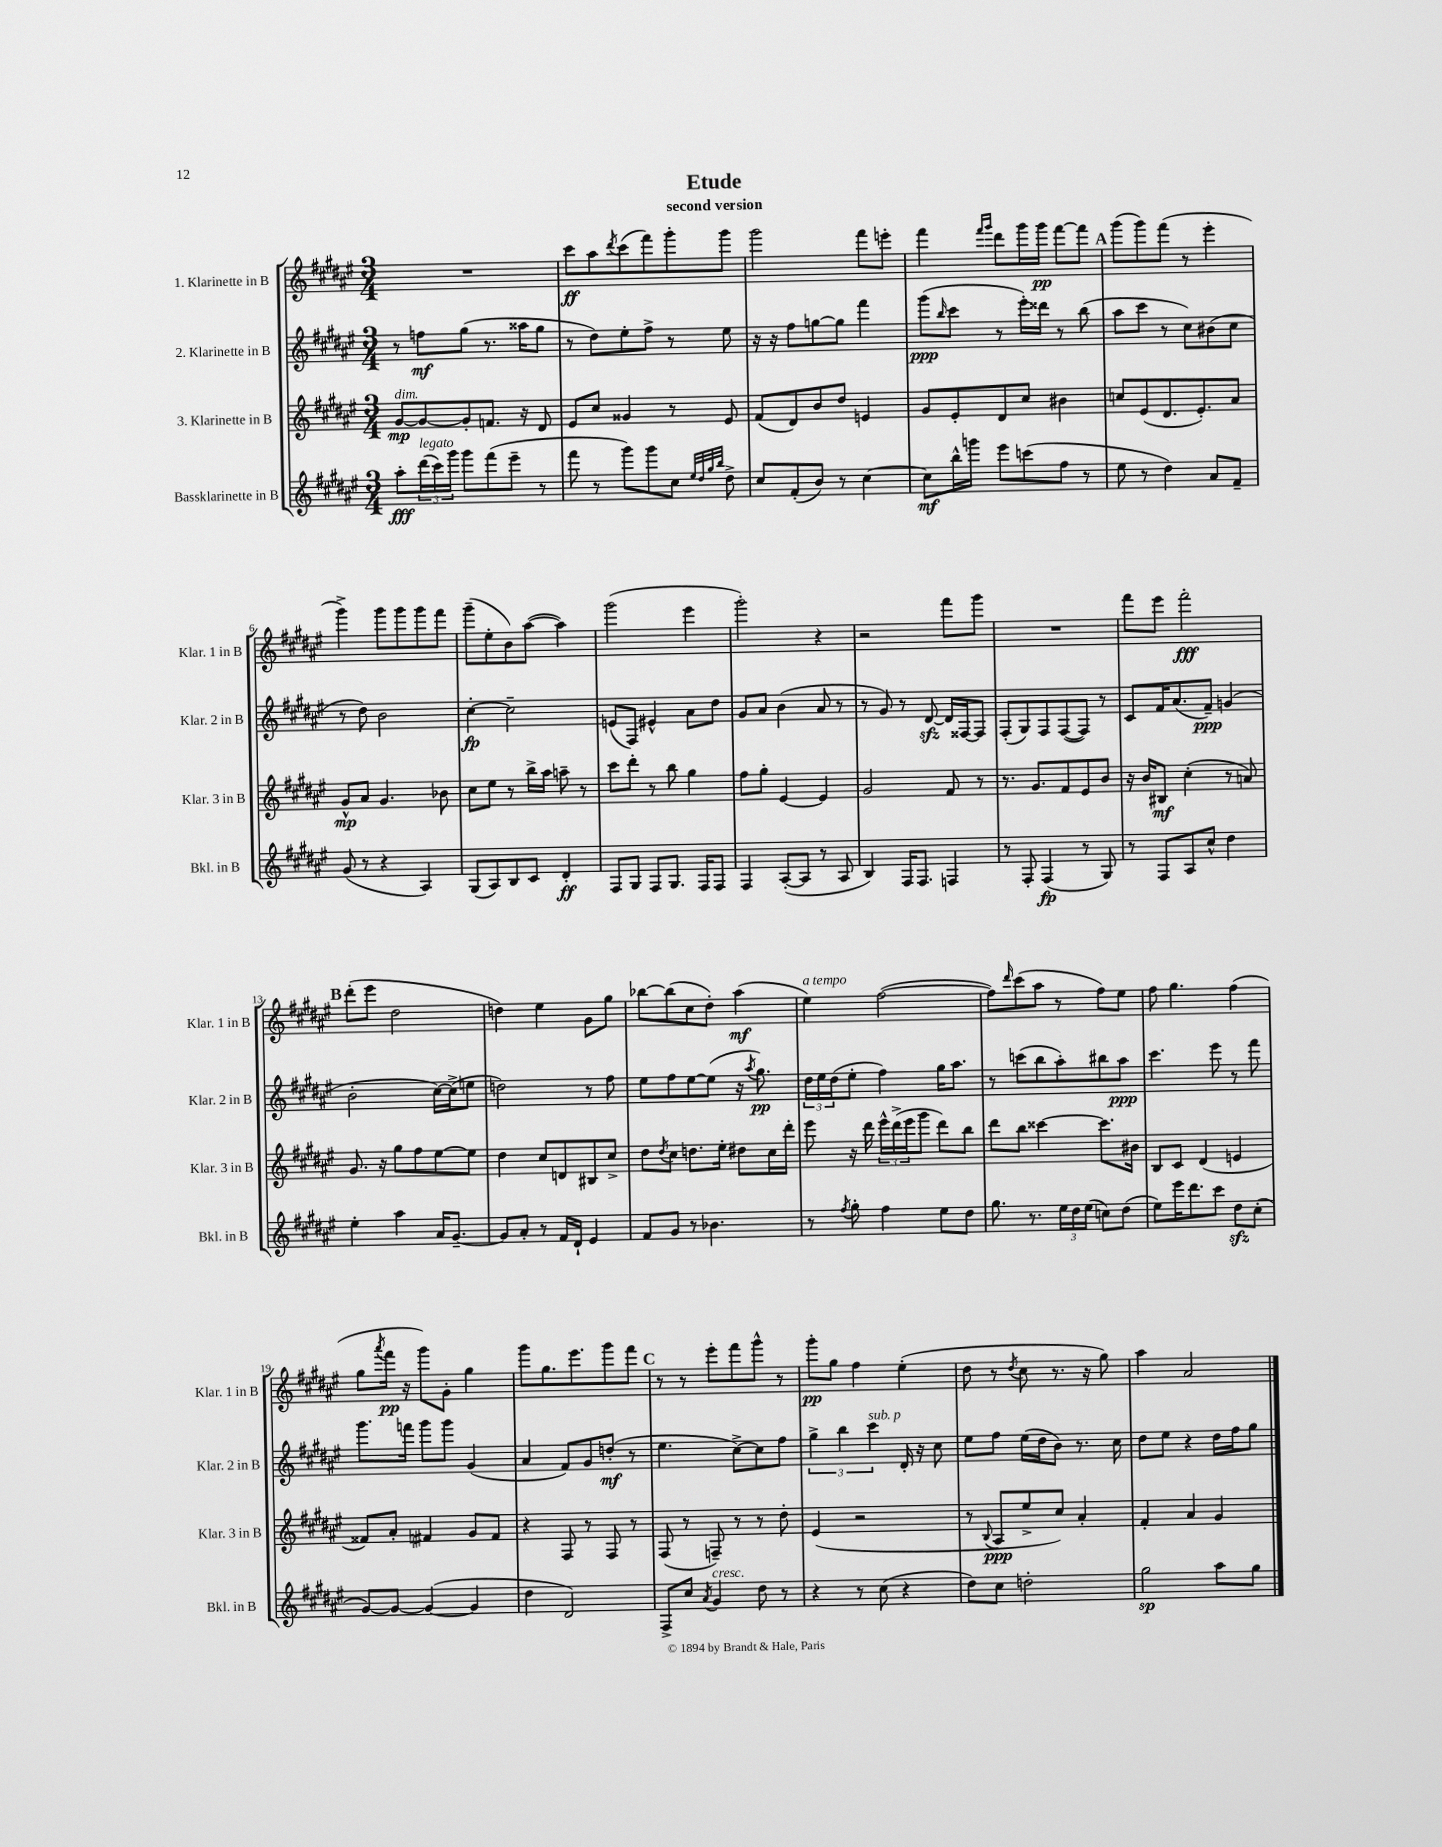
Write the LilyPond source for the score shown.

\header { title = "Etude" subtitle = "second version" }
<<
\new StaffGroup <<
\new Staff = "s0" \with { instrumentName = "1. Klarinette in B" shortInstrumentName = "Klar. 1 in B" } {
    \clef treble \key fis \major \numericTimeSignature \time 3/4
    R2. |
    cis'''8\ff ais''8 \acciaccatura { dis'''8 } cis'''8( fis'''8) gis'''8-. gis'''8 |
    gis'''2 fis'''8 e'''8-. |
    fis'''4 \grace { fis'''16 gis'''16 } dis'''8 gis'''16 gis'''16\pp fis'''8~ fis'''8 |
    \mark \markup { \bold "A" } gis'''8( gis'''8) fis'''8( r8 eis'''4-. |
    gis'''4->) gis'''8 gis'''8 gis'''8 fis'''8 |
    gis'''8--( eis''8-. b'8) ais''8~( ais''4) |
    gis'''2( eis'''4 |
    gis'''2-.) r4 |
    r2 fis'''8 gis'''8 |
    R2. |
    fis'''8 eis'''8 fis'''2-.\fff |
    \mark \markup { \bold "B" } dis'''8-.( eis'''8 dis''2 |
    d''4) eis''4 gis'8 gis''8 |
    bes''8~ bes''8( cis''8 dis''8-.) ais''4\mf( |
    eis''4^\markup { \italic "a tempo" }) fis''2~( |
    fis''8) \grace { dis'''16 } cis'''8( ais''8 r8 fis''8) eis''8 |
    fis''8 gis''4. fis''4( |
    gis''8 \acciaccatura { ais'''8 } fis'''16\pp r16 gis'''8) gis'8-. gis''4 |
    gis'''8 gis''8. eis'''8. gis'''8 fis'''8 |
    \mark \markup { \bold "C" } r8 r8 eis'''8-. fis'''8 gis'''8-^ r8 |
    gis'''8-.\pp gis''8 fis''4 eis''4-.( |
    dis''8 r8 \acciaccatura { dis''8 } cis''8 r8. r16 gis''8) |
    ais''4 ais'2 \bar "|." |
}
\new Staff = "s1" \with { instrumentName = "2. Klarinette in B" shortInstrumentName = "Klar. 2 in B" } {
    \clef treble \key fis \major \numericTimeSignature \time 3/4
    r8 f''8\mf gis''8( r8. aisis''16 gis''8 |
    r8 dis''8) eis''8-. fis''8-> r8 eis''8 |
    r16 r16 fis''8 g''8~ g''8 fis'''4 |
    gis'''8\ppp( \grace { b''16 } cis'''8 r8 eis'''16-.) disis'''16 r8 b''8( |
    \mark \markup { \bold "A" } ais''8 cis'''8 r8 cis''8) bis'8( cis''8 |
    r8 dis''8) b'2 |
    cis''4~-.\fp cis''2-- |
    e'8( fis8) eis'4-^ ais'8 dis''8 |
    gis'8 ais'8 b'4( ais'8 r8 |
    r8 gis'8) r8 dis'8~\sfz dis'16 fisis16~ fisis8 |
    fis8-.( gis8) fis8 fis8~( fis8) r8 |
    cis'8 fis'16 ais'8.( fis'8--\ppp) g'4( |
    \mark \markup { \bold "B" } b'2-. cis''16~) cis''16->( e''8 |
    d''2) r8 fis''8 |
    eis''8 fis''8 eis''8~ eis''8( r16 \acciaccatura { ais''8 } gis''8.\pp) |
    \tuplet 3/2 { dis''16 eis''16 dis''16( } eis''8-. fis''4) gis''16 ais''8. |
    r8 c'''8( b''8 ais''8-.) bis''8 ais''8\ppp |
    cis'''4. eis'''8 r8 fis'''8 |
    gis'''8. f'''16 gis'''8 gis'''8 gis'4( |
    ais'4 fis'8) gis'8 d''8-.\mf( r8 |
    \mark \markup { \bold "C" } eis''4. cis''8~->) cis''8 fis''8 |
    \tuplet 3/2 { gis''4-> b''4 cis'''4^\markup { \italic "sub. p" } } dis'16-. r16 cis''8 |
    eis''8 fis''8 eis''16( dis''16 b'8) r8. cis''16 |
    dis''8 eis''8 r4 dis''16 fis''16 gis''8 \bar "|." |
}
\new Staff = "s2" \with { instrumentName = "3. Klarinette in B" shortInstrumentName = "Klar. 3 in B" } {
    \clef treble \key fis \major \numericTimeSignature \time 3/4
    gis'8~\mp^\markup { \italic "dim." } gis'8~ gis'8-. f'8. r16 dis'8 |
    eis'8 cis''8 gisis'4 r8 eis'8 |
    fis'8( dis'8) b'8 dis''8 e'4 |
    gis'8 eis'8-. dis'8 cis''8 bis'4 |
    \mark \markup { \bold "A" } c''8 eis'8( dis'8. eis'8.-.) ais'8 |
    gis'8-^\mp ais'8 gis'4. bes'8 |
    cis''8 eis''8 r8 b''16-> ais''16 a''8-- r8 |
    cis'''8 dis'''8-. r8 b''8 gis''4 |
    fis''8 gis''8-. eis'4~ eis'4 |
    gis'2 fis'8 r8 |
    r8. gis'8. fis'8 eis'8 b'8 |
    r16 b'16 bis8\mf cis''4-.( r8 a'8) |
    \mark \markup { \bold "B" } gis'8. r16 gis''8 fis''8 eis''8~ eis''8 |
    dis''4 cis''8 d'8 bis8 cis''8-> |
    dis''8 \acciaccatura { dis''8 } cis''8 d''8. eis''16-. dis''8 cis''16 dis'''16-. |
    eis'''8 r16 dis'''16 \tuplet 3/2 { eis'''16-^ dis'''16->( eis'''16 } gis'''8 dis'''8) b''8 |
    dis'''8 b''8 cisis'''4~ cisis'''8. bis'16 |
    b8 cis'8 dis'4( e'4 |
    fisis'8) ais'8-. fis'4 gis'8 fis'8 |
    r4 fis8 r8 fis8 r8 |
    \mark \markup { \bold "C" } fis8( r8 f8--) r8 r8 dis''8-. |
    eis'4( r2 |
    r8 \appoggiatura { b8 } ais8\ppp eis''8-> cis''8) ais'4-. |
    fis'4-. ais'4 gis'4 \bar "|." |
}
\new Staff = "s3" \with { instrumentName = "Bassklarinette in B" shortInstrumentName = "Bkl. in B" } {
    \clef treble \key fis \major \numericTimeSignature \time 3/4
    ais''8-.\fff \tuplet 3/2 { dis'''16^\markup { \italic "legato" }( cis'''16) gis'''16 } gis'''8 fis'''8( eis'''8-- r8 |
    fis'''8 r8 gis'''8) gis'''8 cis''8 \grace { eis''32 dis''32 gis''32 b''32 } dis''8-> |
    cis''8 fis'8-.( b'8) r8 cis''4~ |
    cis''8\mf b''16-^ g'''16 eis'''8 c'''8( fis''8 r8 |
    \mark \markup { \bold "A" } eis''8 r8 dis''4) ais'8 fis'8-- |
    gis'8( r8 r4 ais4) |
    gis8( ais8) b8 cis'8 dis'4-.\ff |
    fis8 gis8 fis8 gis8. fis16 fis8 |
    fis4 ais8~-.( ais8 r8 ais8 |
    b4) fis16 fis8. f4 |
    r8 fis8-. fis4\fp( r8 gis8) |
    r8 fis8 ais8 cis''8-^ dis''4 |
    \mark \markup { \bold "B" } eis''4-. ais''4 ais'16 gis'8.~-- |
    gis'8 ais'8-. r8 fis'16 dis'16-! eis'4 |
    fis'8 gis'8 r8 bes'4. |
    r8 \acciaccatura { fis''8 } gis''8-. fis''4 eis''8 dis''8 |
    gis''8. r8. \tuplet 3/2 { eis''16 dis''16 eis''16( } c''8) dis''8( |
    eis''8) eis'''16 dis'''8. cis'''8 dis''8\sfz cis''8-.( |
    gis'8~) gis'8~ gis'4~( gis'4 |
    dis''4 dis'2) |
    \mark \markup { \bold "C" } fis8-> cis''8 \acciaccatura { ais'8 } gis'4^\markup { \italic "cresc." } dis''8 r8 |
    r4 r8 cis''8( r4 |
    dis''8) cis''8 d''2-. |
    gis''2\sp ais''8 gis''8 \bar "|." |
}
>>
>>
